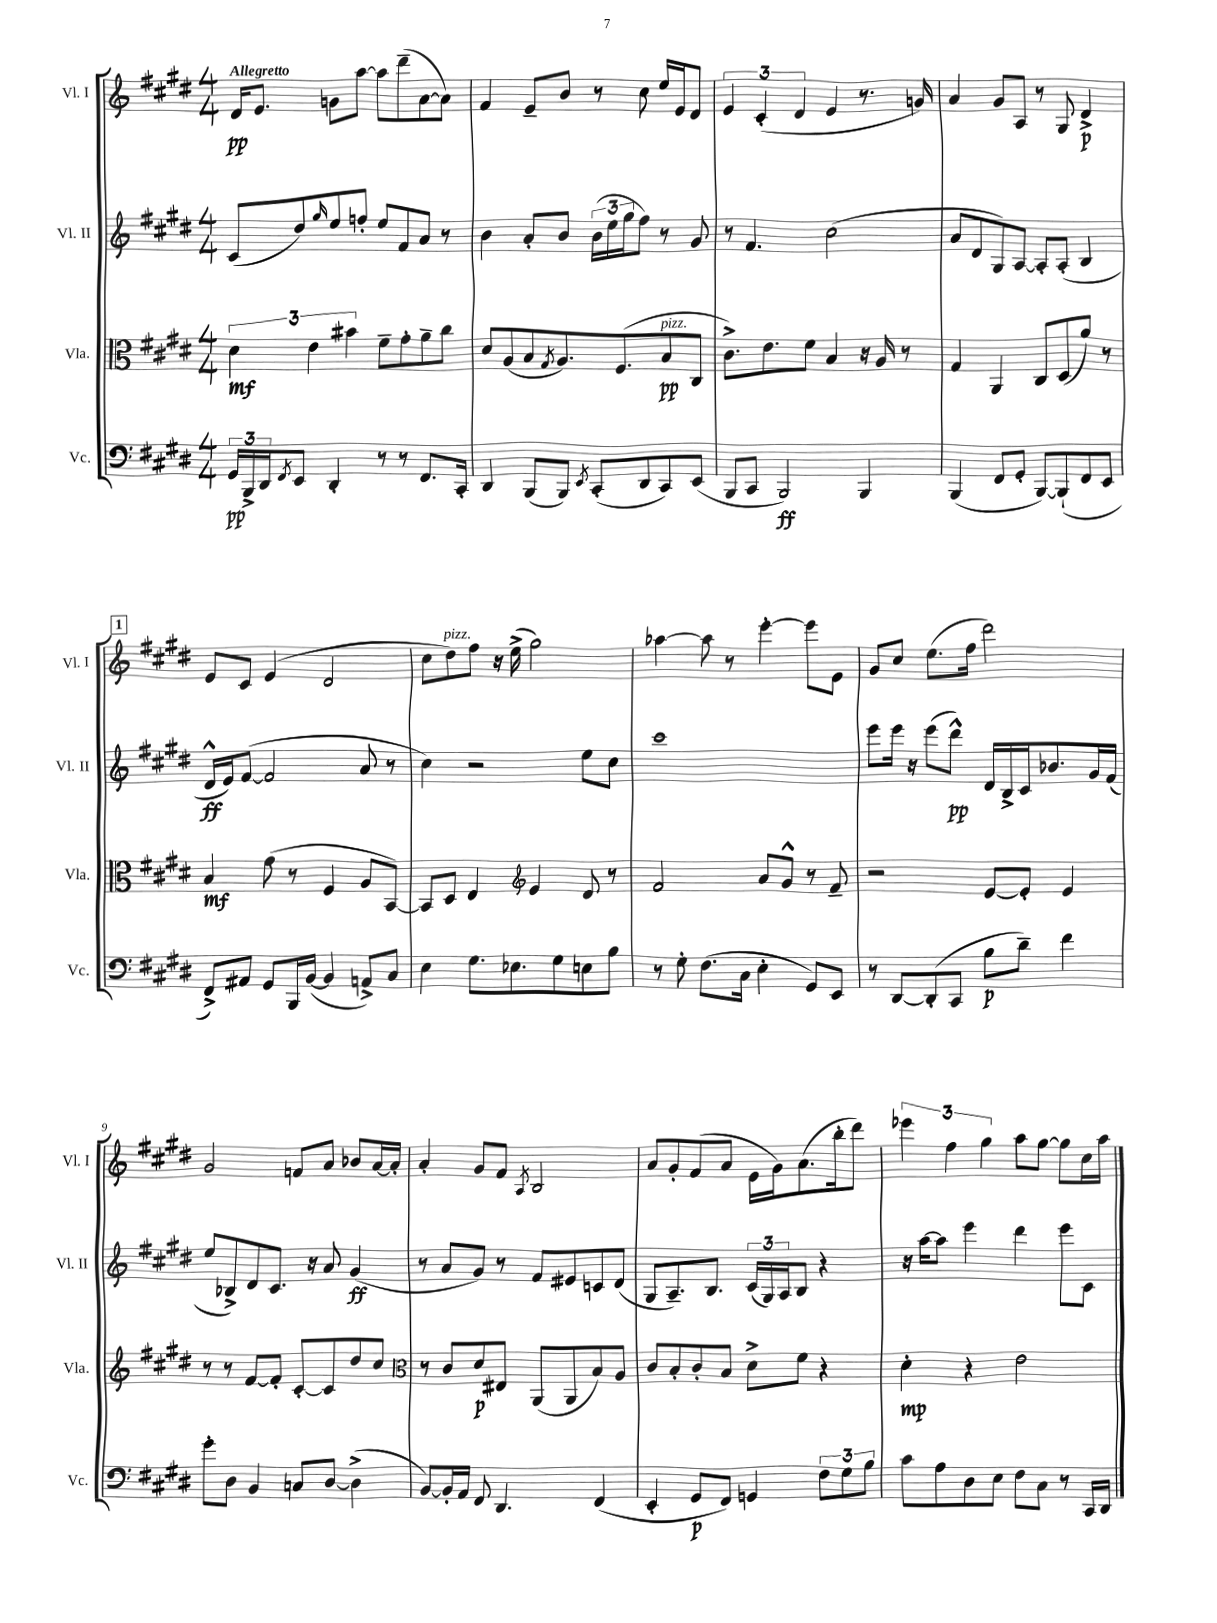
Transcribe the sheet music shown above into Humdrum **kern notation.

**kern	**dynam	**kern	**dynam	**kern	**dynam	**kern	**dynam
*part4	*part4	*part3	*part3	*part2	*part2	*part1	*part1
*staff4	*staff4	*staff3	*staff3	*staff2	*staff2	*staff1	*staff1
*I"Vc.	*	*I"Vla.	*	*I"Vl. II	*	*I"Vl. I	*
*I'Vc.	*	*I'Vla.	*	*I'Vl. II	*	*I'Vl. I	*
*clefF4	*	*clefC3	*	*clefG2	*	*clefG2	*
*k[f#c#g#d#]	*	*k[f#c#g#d#]	*	*k[f#c#g#d#]	*	*k[f#c#g#d#]	*
*M4/4	*	*M4/4	*	*M4/4	*	*M4/4	*
=1	=1	=1	=1	=1	=1	=1	=1
!	!	!	!	!	!	!LO:TX:a:B:t=Allegretto	!
24GG#/LL	pp	6d#\	mf	(8c#/L	.	16d#/KL	pp
24BBB^/	.	.	.	.	.	.	.
.	.	.	.	.	.	8.e/J	.
24DD#/J	.	.	.	.	.	.	.
8qFF#/	.	.	.	.	.	.	.
8EE/J	.	.	.	8dd#/)	.	.	.
.	.	6e\	.	.	.	.	.
.	.	.	.	16qqgg#/	.	.	.
4DD#'/	.	.	.	8ee/	.	8gn\L	.
.	.	6b#X\	.	.	.	.	.
.	.	.	.	8ffn'/J	.	[8aa\J	.
8r	.	8f#~\L	.	8ee/L	.	8aa\L]	.
8r	.	8g#'\	.	8f#/	.	(8ddd#~\	.
8.FF#/L	.	8a~\	.	8a/J	.	[8a\	.
.	.	8cc#\J	.	8r	.	8a\J])	.
16CC#'/Jk	.	.	.	.	.	.	.
=2	=2	=2	=2	=2	=2	=2	=2
4DD#/	.	8d#/L	.	4b\	.	4f#/	.
.	.	(8A/	.	.	.	.	.
(8BBB/L	.	8B/	.	8a'/L	.	8e~/L	.
.	.	8qG#/	.	.	.	.	.
8BBB/J)	.	8.A/)	.	8b/J	.	8b/J	.
8qEE/	.	.	.	.	.	.	.
(8CC#'/L	.	.	.	(24b\LL	.	8r	.
.	.	.	.	24ee\	.	.	.
.	.	(8.F#/	.	.	.	.	.
.	.	.	.	24gg#\J	.	.	.
8DD#/	.	.	.	8ff#\J)	.	8cc#\	.
!	!	!LO:TX:a:i:t=pizz.	!	!	!	!	!
8CC#/)	.	8B/	pp	8r	.	16ee/LL	.
.	.	.	.	.	.	16e/J	.
(8EE/J	.	8C#/J	.	8g#/	.	8d#/J	.
=3	=3	=3	=3	=3	=3	=3	=3
8BBB/L	.	8.c#^\L)	.	8r	.	6e/	.
8CC#/J	.	.	.	4.f#/	.	.	.
.	.	.	.	.	.	(6c#'/	.
.	.	8.e\	.	.	.	.	.
2BBB/)	ff	.	.	.	.	.	.
.	.	.	.	.	.	6d#/	.
.	.	8f#\J	.	.	.	.	.
.	.	4B/	.	(2cc#\	.	4e/	.
4BBB/	.	16r	.	.	.	8.r	.
.	.	16A/	.	.	.	.	.
.	.	8r	.	.	.	.	.
.	.	.	.	.	.	16gn/)	.
=4	=4	=4	=4	=4	=4	=4	=4
(4BBB/	.	4G#/	.	8a/L	.	4a/	.
.	.	.	.	8d#/	.	.	.
8FF#/L	.	4AA/	.	8G#/)	.	8g#/L	.
8GG#'/J	.	.	.	[8A/J	.	8A/J	.
[8BBB/L)	.	8C#/L	.	8A'/L]	.	8r	.
(8BBB`/]	.	(8D#/	.	(8A'/J	.	8G#/	.
8FF#/	.	8a/J)	.	4B/	.	4d#^/	p
8EE/J	.	8r	.	.	.	.	.
!!LO:LB:g=z
!!LO:REH:place=s1:t=1
=5	=5	=5	=5	=5	=5	=5	=5
8FF#^/L)	.	4B/	mf	16d#^^/LL	ff	8e/L	.
.	.	.	.	16e/J)	.	.	.
8AA#X/J	.	.	.	([8f#/J	.	8c#/J	.
8GG#/L	.	(8g#\	.	2f#/]	.	(4e/	.
16BBB/L	.	8r	.	.	.	.	.
([16BB/JJ	.	.	.	.	.	.	.
4BB/]	.	4F#/	.	.	.	2d#/	.
8AAn^/L)	.	8A/L	.	8a/	.	.	.
8C#/J	.	[8BB/J)	.	8r	.	.	.
=6	=6	=6	=6	=6	=6	=6	=6
4E\	.	8BB/L]	.	4cc#\)	.	8cc#\L	.
!	!	!	!	!	!	!LO:TX:a:i:t=pizz.	!
.	.	8D#/J	.	.	.	8dd#\)	.
8.G#\L	.	4E/	.	2r	.	8ff#\J	.
.	.	.	.	.	.	16r	.
8.E-X\	.	.	.	.	.	(16ee^\	.
*	*	*clefG2	*	*	*	*	*
.	.	4e/	.	.	.	2gg#\)	.
8G#\	.	.	.	.	.	.	.
8En\	.	8d#/	.	8ee\L	.	.	.
8B\J	.	8r	.	8cc#\J	.	.	.
=7	=7	=7	=7	=7	=7	=7	=7
8r	.	2f#/	.	1ccc#	.	[4aa-X\	.
8G#'\	.	.	.	.	.	.	.
(8.F#\L	.	.	.	.	.	8aa-\]	.
.	.	.	.	.	.	8r	.
16C#\Jk	.	.	.	.	.	.	.
4E'\	.	8a/L	.	.	.	[4eee'\	.
.	.	8g#^^/J	.	.	.	.	.
8GG#/L)	.	8r	.	.	.	8eee\L]	.
8EE/J	.	8f#~/	.	.	.	8e\J	.
=8	=8	=8	=8	=8	=8	=8	=8
8r	.	2r	.	8eee\L	.	8g#/L	.
[8DD#/L	.	.	.	16eee\Jk	.	8cc#/J	.
.	.	.	.	16r	.	.	.
(8DD#'/]	.	.	.	(8eee\L	.	(8.ee\L	.
8CC#/J	.	.	.	8ddd#^^\J)	pp	.	.
.	.	.	.	.	.	16ff#\Jk	.
8B\L	p	[8e/L	.	16d#/LL	.	2ddd#\)	.
.	.	.	.	16B^/	.	.	.
8d#~\J)	.	8e'/J]	.	16c#/J	.	.	.
.	.	.	.	8.b-X/	.	.	.
4f#\	.	4e/	.	.	.	.	.
.	.	.	.	16g#/L	.	.	.
.	.	.	.	(16f#/JJ	.	.	.
!!LO:LB:g=z
=9	=9	=9	=9	=9	=9	=9	=9
8g#'\L	.	8r	.	8ee/L	.	2g#/	.
8D#\J	.	8r	.	8B-X^/)	.	.	.
4BB/	.	[8f#/L	.	8d#/	.	.	.
.	.	8f#'/J]	.	8.c#/J	.	.	.
8Cn/L	.	[8c#'/L	.	.	.	8fn/L	.
.	.	.	.	16r	.	.	.
[8D#/J	.	8c#/]	.	8a/	.	8a/J	.
(4D#^\]	.	8dd#/	.	(4g#/	ff	8b-X/L	.
.	.	8cc#/J	.	.	.	[16a/L	.
.	.	.	.	.	.	16a'/JJ]	.
=10	=10	=10	=10	=10	=10	=10	=10
*	*	*clefC3	*	*	*	*	*
[8BB/L)	.	8r	.	8r	.	4a'/	.
16BB'/L]	.	8c#/L	.	8a/L	.	.	.
16AA/JJ	.	.	.	.	.	.	.
8FF#/	.	8d#/	p	8g#/J)	.	8g#/L	.
4.DD#/	.	8E#X/J	.	8r	.	8f#/J	.
.	.	.	.	.	.	8qA/	.
.	.	(8AA/L	.	8f#/L	.	2B/	.
.	.	8AA/	.	8e#X/	.	.	.
(4FF#/	.	8B/)	.	8cn/	.	.	.
.	.	8A/J	.	(8d#/J	.	.	.
=11	=11	=11	=11	=11	=11	=11	=11
4EE'/	.	8c#/L	.	8G#/L	.	8a/L	.
.	.	8B'/	.	8.A~/)	.	8g#'/	.
8GG#/L	p	8c#'/	.	.	.	(8f#/	.
.	.	.	.	8.B/J	.	.	.
8FF#/J)	.	8B/J	.	.	.	8a/J	.
4GGn/	.	8d#^\L	.	(24c#/LL	.	16e\LL	.
.	.	.	.	24G#/)	.	.	.
.	.	.	.	.	.	16g#\J)	.
.	.	.	.	24A/J	.	.	.
.	.	8f#\J	.	8B/J	.	(8.a\	.
12F#\L	.	4r	.	4r	.	.	.
.	.	.	.	.	.	16bb'\k	.
12G#\	.	.	.	.	.	.	.
.	.	.	.	.	.	8ddd#\J)	.
12B\J	.	.	.	.	.	.	.
=12	=12	=12	=12	=12	=12	=12	=12
8c#\L	.	4d#'\	mp	16r	.	6eee-X\	.
.	.	.	.	[16aa\KL	.	.	.
8A\	.	.	.	8aa\J]	.	.	.
.	.	.	.	.	.	6ff#\	.
8D#\	.	4r	.	4eee\	.	.	.
.	.	.	.	.	.	6gg#\	.
8E\J	.	.	.	.	.	.	.
8F#\L	.	2e\	.	4ddd#\	.	8aa\L	.
8C#\J	.	.	.	.	.	[8gg#\J	.
8r	.	.	.	8eee\L	.	8gg#\L]	.
16CC#/LL	.	.	.	8c#\J	.	16cc#\L	.
16DD#/JJ	.	.	.	.	.	16aa\JJ	.
==	==	==	==	==	==	==	==
*-	*-	*-	*-	*-	*-	*-	*-
